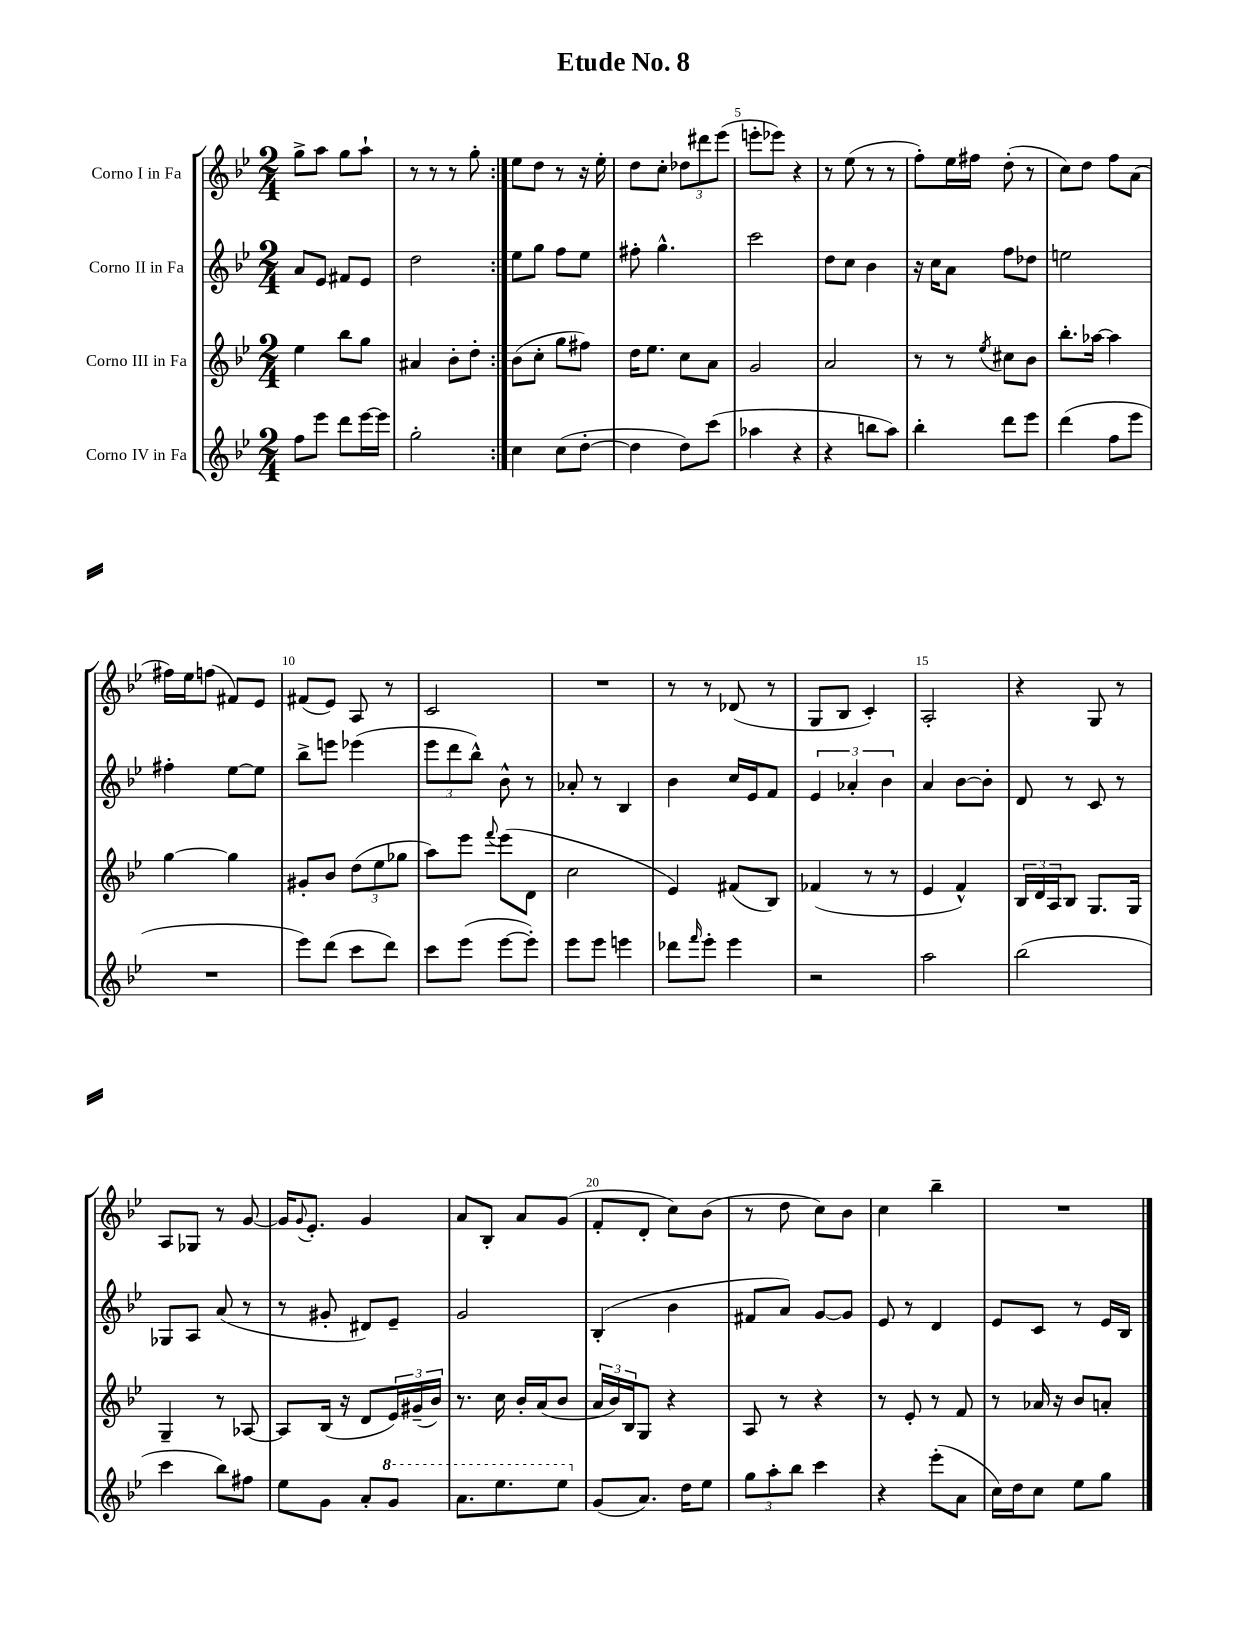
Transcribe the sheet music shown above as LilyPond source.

\header { title = "Etude No. 8" }
<<
\new StaffGroup <<
\new Staff = "s0" \with { instrumentName = "Corno I in Fa" } {
    \clef treble \key bes \major \numericTimeSignature \time 2/4
    \repeat volta 2 { g''8-> a''8 g''8 a''8-! |
    r8 r8 r8 g''8-. | }
    ees''8 d''8 r8 r16 ees''16-. |
    d''8 c''8-. \tuplet 3/2 { des''8 dis'''8 ees'''8( } |
    e'''8-. ees'''8) r4 |
    r8 ees''8( r8 r8 |
    f''8-.) ees''16 fis''16 d''8-.( r8 |
    c''8) d''8 f''8 a'8( |
    fis''16) ees''16 f''8( fis'8) ees'8 |
    fis'8( ees'8) a8 r8 |
    c'2 |
    R2 |
    r8 r8 des'8( r8 |
    g8 bes8 c'4-.) |
    a2-. |
    r4 g8 r8 |
    a8 ges8 r8 g'8~ |
    g'16 \appoggiatura { g'8 } ees'8.-. g'4 |
    a'8 bes8-. a'8 g'8( |
    f'8-. d'8-. c''8) bes'8( |
    r8 d''8 c''8) bes'8 |
    c''4 bes''4-- |
    R2 \bar "|." |
}
\new Staff = "s1" \with { instrumentName = "Corno II in Fa" } {
    \clef treble \key bes \major \numericTimeSignature \time 2/4
    \repeat volta 2 { a'8 ees'8 fis'8 ees'8 |
    d''2 | }
    ees''8 g''8 f''8 ees''8 |
    fis''8-. g''4.-^ |
    c'''2 |
    d''8 c''8 bes'4 |
    r16 c''16 a'8 f''8 des''8 |
    e''2 |
    fis''4-. ees''8~ ees''8 |
    bes''8-> e'''8 ees'''4( |
    \tuplet 3/2 { ees'''8 d'''8 bes''8-^) } bes'8-^ r8 |
    aes'8-. r8 bes4 |
    bes'4 c''16 ees'16 f'8 |
    \tuplet 3/2 { ees'4 aes'4-. bes'4 } |
    a'4 bes'8~ bes'8-. |
    d'8 r8 c'8 r8 |
    ges8 a8 a'8( r8 |
    r8 gis'8-. dis'8) ees'8-- |
    g'2 |
    bes4-.( bes'4 |
    fis'8 a'8) g'8~ g'8 |
    ees'8 r8 d'4 |
    ees'8 c'8 r8 ees'16 bes16 \bar "|." |
}
\new Staff = "s2" \with { instrumentName = "Corno III in Fa" } {
    \clef treble \key bes \major \numericTimeSignature \time 2/4
    \repeat volta 2 { ees''4 bes''8 g''8 |
    ais'4 bes'8-. d''8-. | }
    bes'8( c''8-. g''8 fis''8) |
    d''16 ees''8. c''8 a'8 |
    g'2 |
    a'2 |
    r8 r8 \acciaccatura { ees''8 } cis''8 bes'8 |
    bes''8.-. aes''16~ aes''4 |
    g''4~ g''4 |
    gis'8-. bes'8 \tuplet 3/2 { d''8( ees''8 ges''8 } |
    a''8) ees'''8 \appoggiatura { f'''8 } ees'''8( d'8 |
    c''2 |
    ees'4) fis'8( bes8) |
    fes'4( r8 r8 |
    ees'4 f'4-^) |
    \tuplet 3/2 { bes16 d'16 a16 } bes8 g8. g16 |
    g4-- r8 aes8~ |
    aes8 bes16( r16 d'8 \tuplet 3/2 { ees'16) gis'16--( bes'16) } |
    r8. c''16 bes'16-. a'16( bes'8 |
    \tuplet 3/2 { a'16 bes'16) bes16 } g8 r4 |
    a8 r8 r4 |
    r8 ees'8-. r8 f'8 |
    r8 aes'16 r16 bes'8 a'8-. \bar "|." |
}
\new Staff = "s3" \with { instrumentName = "Corno IV in Fa" } {
    \clef treble \key bes \major \numericTimeSignature \time 2/4
    \repeat volta 2 { f''8 ees'''8 d'''8 ees'''16~ ees'''16 |
    g''2-. | }
    c''4 c''8( d''8~-. |
    d''4 d''8) c'''8( |
    aes''4 r4 |
    r4 b''8 a''8) |
    bes''4-. d'''8 ees'''8 |
    d'''4( f''8 ees'''8 |
    R2 |
    ees'''8) d'''8( c'''8 d'''8) |
    c'''8 ees'''8( ees'''8~ ees'''8-.) |
    ees'''8 ees'''8 e'''4 |
    des'''8 \grace { f'''16 } ees'''8-. ees'''4 |
    r2 |
    a''2 |
    bes''2( |
    c'''4 bes''8) fis''8 |
    ees''8 g'8 a'8-. \ottava #1 g''8 |
    a''8. ees'''8. ees'''8 \ottava #0 |
    g'8( a'8.) d''16 ees''8 |
    \tuplet 3/2 { g''8 a''8-. bes''8 } c'''4 |
    r4 ees'''8-.( a'8 |
    c''16) d''16 c''8 ees''8 g''8 \bar "|." |
}
>>
>>
\layout { \context { \Score \override BarNumber.break-visibility = ##(#f #t #t) barNumberVisibility = #(every-nth-bar-number-visible 5) } }
